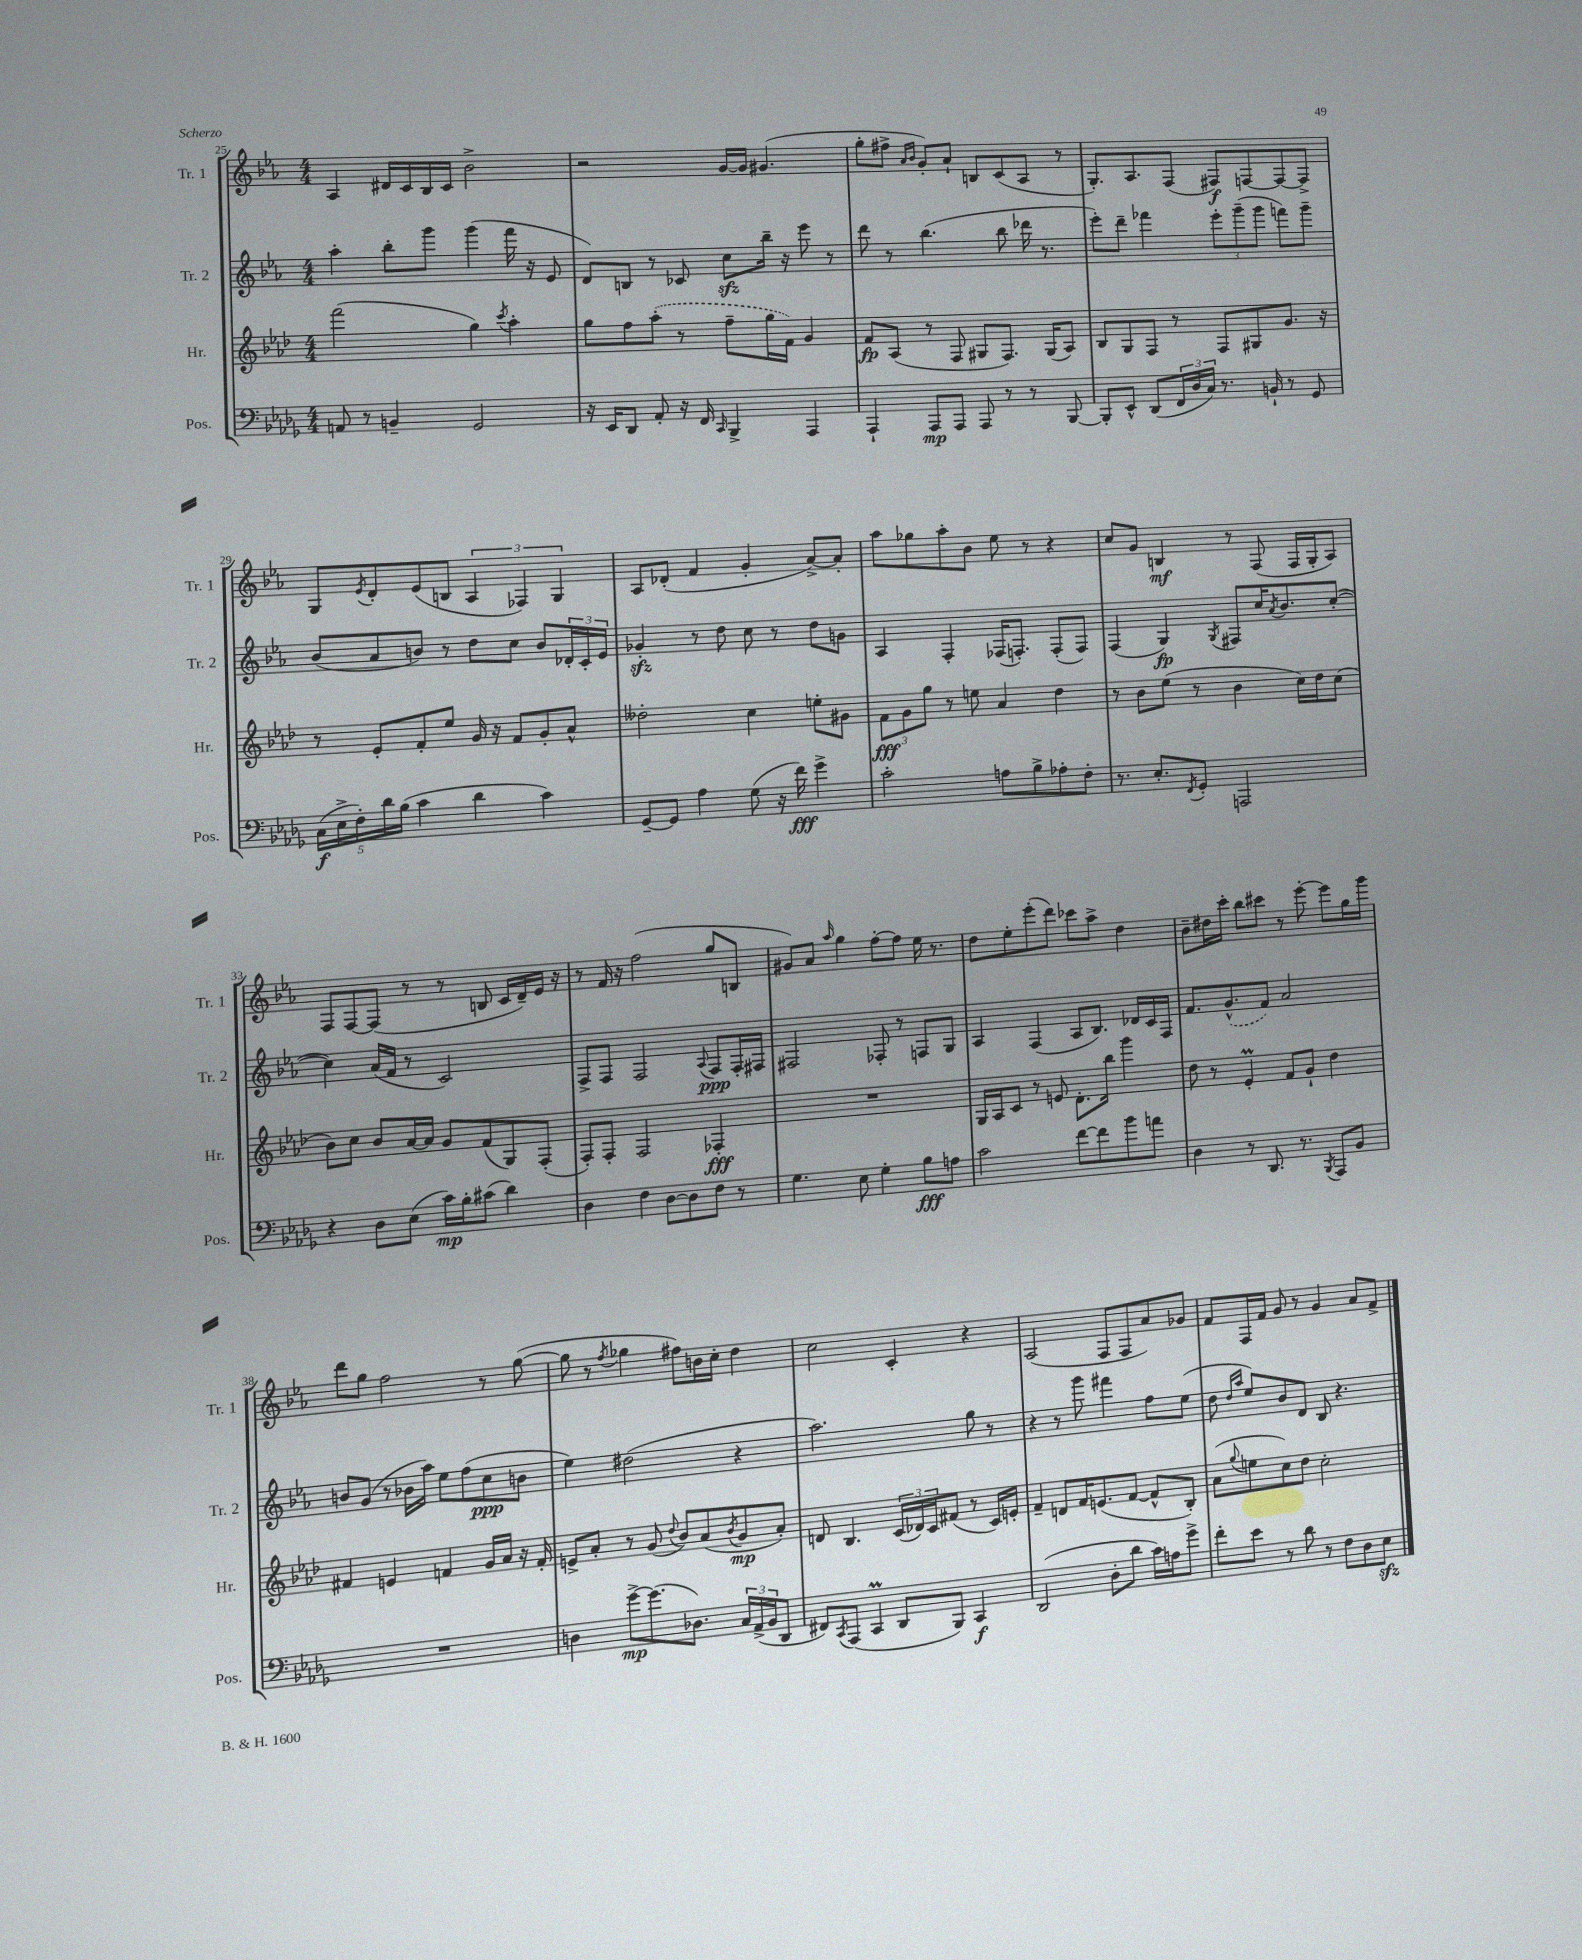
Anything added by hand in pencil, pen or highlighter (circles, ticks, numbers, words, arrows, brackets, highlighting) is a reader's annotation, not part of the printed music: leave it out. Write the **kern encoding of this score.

**kern	**kern	**kern	**kern
*staff4	*staff3	*staff2	*staff1
*clefF4	*clefG2	*clefG2	*clefG2
*k[b-e-a-d-g-]	*k[b-e-a-d-]	*k[b-e-a-]	*k[b-e-a-]
*M4/4	*M4/4	*M4/4	*M4/4
8AA	(2fff	4aa-'	4A-
8r	.	.	.
4BB~	.	8bb-'	16d#
.	.	.	16c
.	.	8ggg	16B-
.	.	.	16c
2GG-	4gg)	(4ggg	2b-^
.	8qccc	.	.
.	4aa-'	16fff	.
.	.	16r	.
.	.	8e-	.
=	=	=	=
16r	8gg	8d)	2r
16EE-	.	.	.
8DD-	8ff	8B	.
8AA-'	(8aa-'	8r	.
16r	8r	8c-	.
16FF	.	.	.
16qqCC	.	.	.
4BBB-^	8ff~	8cc	[16g
.	.	.	16g]
.	16gg	16bb-~	(4.g#
.	16f)	16r	.
4AAA-	4g	8eee-	.
.	.	8r	.
=	=	=	=
4AAA-`	8f	8ddd	8gg'
.	(8A-	8r	8ff#^
.	.	.	16qqa-
.	.	.	16qqb-
8AAA-	8r	(4.bb-	8g')
8AAA-	8F	.	8a-`
8AAA-	8G#	.	8B
8r	8.F)	8bb-	(8c
8r	.	16ddd-	8A-
.	(16G#	8.r	.
[8BBB-	8A-)	.	8r
=	=	=	=
8BBB-']	8B-	8eee-')	8.G')
8EE-^^	8G	8ddd~	.
.	.	.	8.A-
(8DD-	8F	4fff-	.
24FF	8r	.	(8F
24D-	.	.	.
24C)	.	.	.
8.r	8F	12eee-'	8F#)
.	.	(12ggg~	.
.	8G#	.	[8F
.	.	12ggg	.
16BB`	.	.	.
8r	8.g	8fff)	8F_
8GG-	.	8ggg~	8F^]
.	16r	.	.
=	=	=	=
(20C	8r	(8b-	8G
20E-^	.	.	.
20F')	.	.	.
.	.	.	8qe-
.	8e-'	8a-	8d'
20d-	.	.	.
(20B-	.	.	.
4c	8f'	8b)	(8e-
.	8ee-	8r	8B
4d-	16g	8dd	6A-
.	16r	.	.
.	8f	8cc	.
.	.	.	6F-)
4c)	8g'	8b	.
.	.	.	6G
.	8a-^^	24d-'	.
.	.	24c'	.
.	.	24e-	.
=	=	=	=
[8GG-~	2dd--'	4g-'	8A-
8GG-]	.	.	(8d-'
4A-	.	8r	4f
.	.	8dd	.
(8G-	4cc	8cc	4g'
16r	.	8r	.
16f)	.	.	.
4g-^	8ee'	8dd	[8a-^)
.	8g#	8g	8a-']
=	=	=	=
2c'	12f	4A-	8aa-
.	12g	.	.
.	.	.	8gg-
.	12gg	.	.
.	8r	4F'	8aa-'
.	8ee	.	8b-
8A	4a-	(16F-	8ee-
.	.	8.F')	.
8B-^	.	.	8r
8A-'	4dd-	(8F'	4r
8F'	.	8F)	.
=	=	=	=
8.r	8r	(4F	8cc
.	8b-	.	8g
8.E-'	.	.	.
.	(8ee-	4G)	4B
8qFF	.	.	.
8GG-'	8r	.	.
.	.	8qG	.
2AAA	4b-	8F#	8r
.	.	16cc	(8F
.	.	8qa-	.
.	.	8.b-	.
.	16cc)	.	16F
.	16dd-	.	16G'
.	(8cc	([8cc'	8A-)
=	=	=	=
4r	8b-)	4cc])	8F
.	8cc	.	[8F
8D-	8b-	(16a-	(8F]
.	.	16f	.
(8E-	[16a-	8r	8r
.	16a-]	.	.
16c)	8g	2c)	8r
16B-'	.	.	.
(8c#	(8f	.	8B
4d-)	8G)	.	16c
.	.	.	16d~)
.	(8F'	.	16e-
.	.	.	16r
=	=	=	=
4D-	8F')	8F^	8r
.	8F'	8F	16f
.	.	.	16r
4F	2F	2F	(2ff
[8D-	.	.	.
8D-]	.	.	.
.	.	8qqA-	.
8F	4F-'	8F	8gg
8r	.	16F'	8B
.	.	16F#	.
=	=	=	=
4.G-	1r	2F#	8g#)
.	.	.	8a-
.	.	.	16qqaa-
.	.	.	4gg
8E-	.	.	.
4G-'	.	8F-'	[8ff'
.	.	8r	8ff]
8B-	.	8F	16ee-
.	.	.	8.r
8A	.	8G	.
=	=	=	=
2c	16G	4A-	8dd
.	16A-	.	.
.	8c	.	8ee-'
.	8r	(4F	(8eee-'
.	8e	.	8ddd)
[8f	8.d-'	8A-	8ccc-
8f]	.	8.B-)	8aa-^
.	16bb-	.	.
8b-	4ggg	.	4dd
.	.	16d-	.
8a	.	16c	.
.	.	16F	.
=	=	=	=
4D-	8dd-	8.f	8b-~
.	8r	.	16dd#
.	.	(8.g^^	16ccc'
8r	4e-'	.	8bb-
8.DD-	.	8f)	8ccc#
.	8f	2a-	8r
8.r	.	.	.
.	8g`	.	[8eee-'
8qBBB-	.	.	.
8AAA-	4dd-	.	8eee-]
8BB-	.	.	16gg
.	.	.	16ggg
=	=	=	=
1r	4f#	8b	8ddd
.	.	(8g	8gg
.	4e	8r	2ff
.	.	16b-	.
.	.	16aa-)	.
.	4f	8ee-	.
.	.	(8ff	.
.	16g	8cc	8r
.	16a-	.	.
.	16r	8b	([8gg
.	16f'	.	.
=	=	=	=
4D	8e^	4ee-)	8gg]
.	8a-'	.	8r
.	.	.	8qff
[8g-^	8r	(2dd#	4gg-
(8.g-]	(8g	.	.
.	8qqdd-	.	.
.	8b-)	.	8ff#)
8.D-)	.	.	.
.	(8a-	.	16b
.	.	.	16cc'
.	8qb-	.	.
24C	8g	4r	4dd
(24AA-^	.	.	.
24BB-	.	.	.
8DD-	8a-')	.	.
=	=	=	=
8FF#)	8d	2.aa-)	2cc
8qCC	.	.	.
(8AAA-	4.B-	.	.
4CC	.	.	.
8DD-	(24c	.	4c'
.	24d-)	.	.
.	24c	.	.
8BBB-)	(8f#	.	.
4CC	8r	8gg	4r
.	16c)	8r	.
.	16e'	.	.
=	=	=	=
(2DD-	4f~	4r	(2A-
.	8d	8r	.
.	16f	8ggg	.
.	(8.e	.	.
8D-'	.	4fff#	8F
8d-	[8f	.	8F
16c)	8f^^]	8ff	8a-)
16A	.	.	.
8g-^	8B-')	(8ee-	8g-
=	=	=	=
8f'	(8a-	8dd	8f
.	.	16qqdd	.
.	8qqgg	16qqaa-	.
8e-	8ee	8ee-)	16F
.	.	.	16f
8r	8cc)	8b-	8g
8d-	8dd-	8d	8r
8r	2cc'	8B-	4g
8F	.	4.r	.
8D-	.	.	8a-
8E-	.	.	8f^
==	==	==	==
*-	*-	*-	*-
